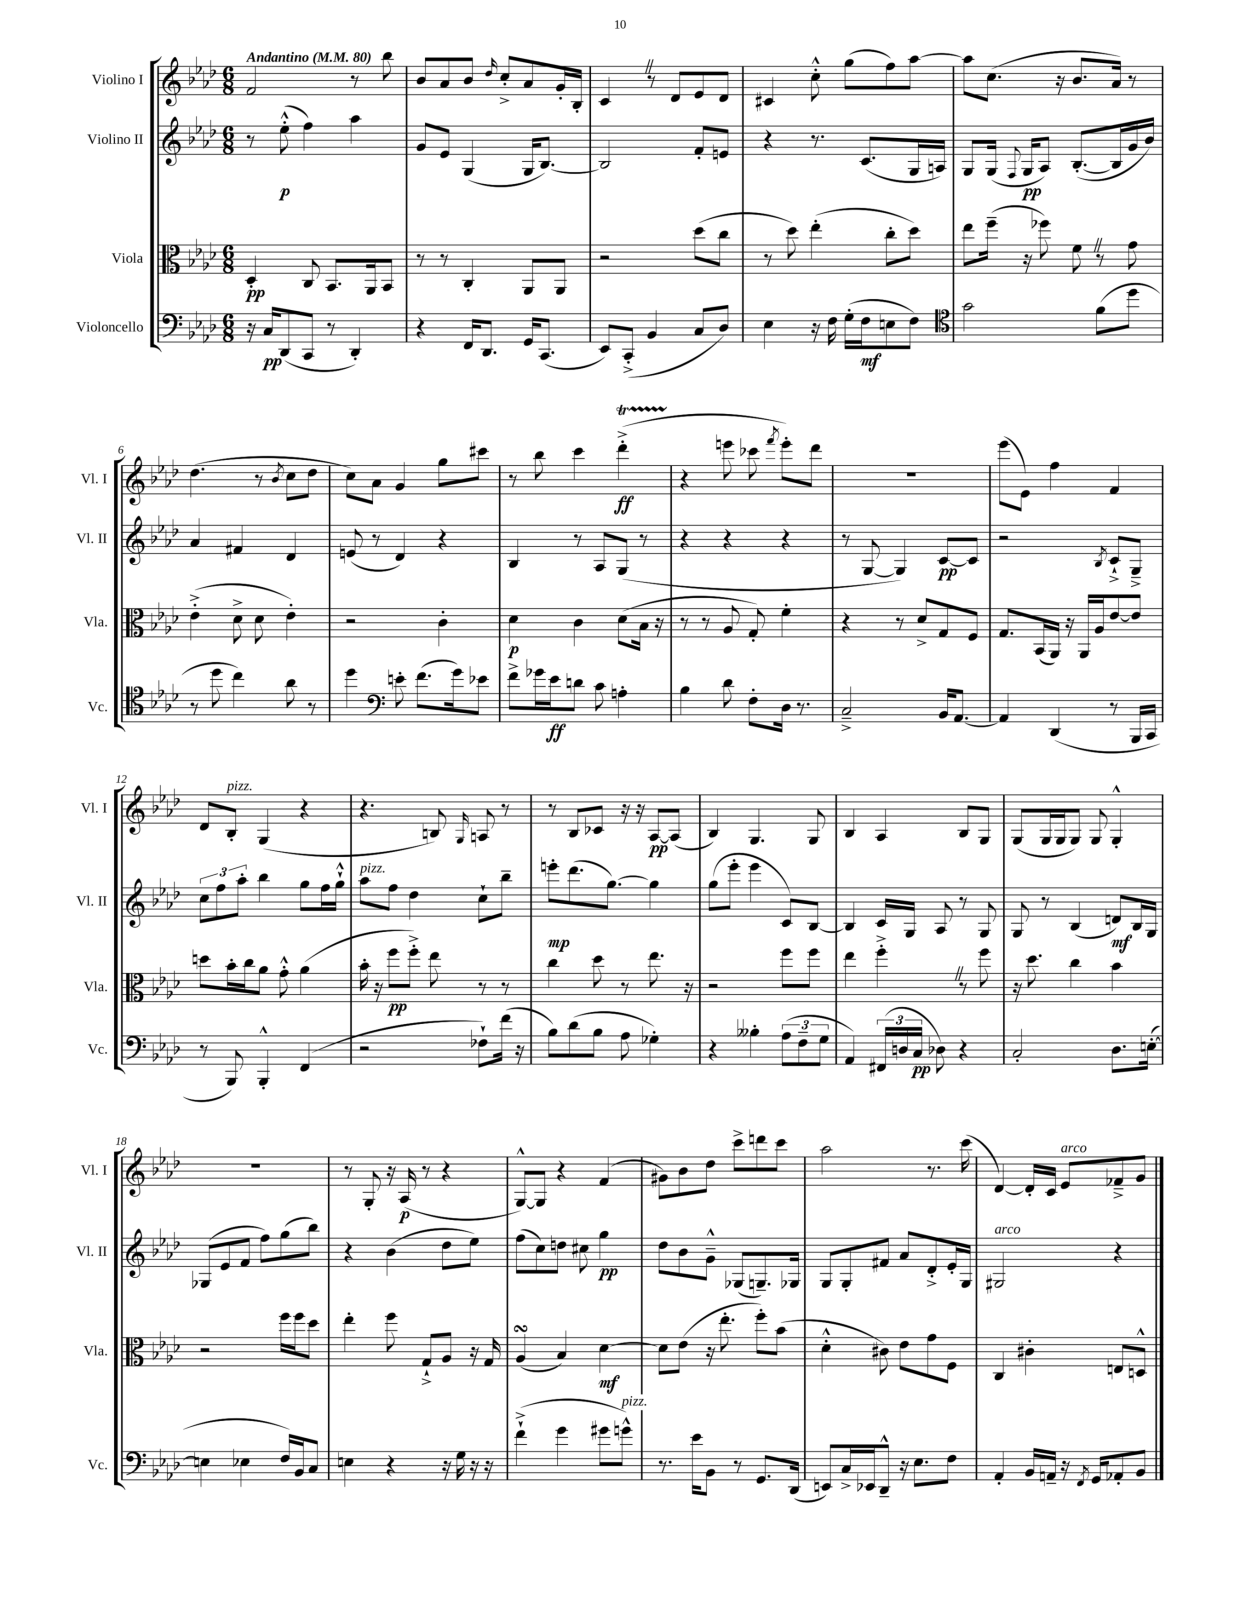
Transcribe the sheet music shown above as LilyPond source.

<<
\new StaffGroup <<
\new Staff = "s0" \with { instrumentName = "Violino I" shortInstrumentName = "Vl. I" } {
    \clef treble \key aes \major \numericTimeSignature \time 6/8 \tempo "Andantino" 4 = 80
    \autoBeamOff f'2 r8 bes''8 |
    bes'8[ aes'8 bes'8] \grace { des''16 } c''8[-.-> aes'8 g'16-. bes16]-. |
    c'4 \once \override BreathingSign.text = \markup { \musicglyph "scripts.caesura.straight" } \breathe r8 des'8[ ees'8 des'8] |
    cis'4 c''8-.-^ g''8[( f''8) aes''8]~ |
    aes''8[ c''8.]( r16 bes'8.[ aes'16]) r8 |
    des''4.( r8 \acciaccatura { bes'8 } c''8[ des''8] |
    c''8[) aes'8] g'4 g''8[ cis'''8] |
    r8 bes''8 c'''4 des'''4-.->\startTrillSpan\ff( |
    r4\stopTrillSpan e'''8 ces'''8 \acciaccatura { f'''8 } e'''8[-.) des'''8] |
    R2. |
    ees'''8[( ees'8]) f''4 f'4 |
    des'8[ bes8]-.^\markup { \italic "pizz." } g4( r4 |
    r4. b8) \grace { g16 } a8 r8 |
    r8 bes8[ ces'8] r16 r16 aes8[~\pp aes8]( |
    bes4) g4. g8 |
    bes4 aes4 bes8[ g8] |
    g8[( g16 g16 g8]) g8 g4-.-^ |
    R2. |
    r8 g8-. r16 aes16\p( r8 r4 |
    g8[~-^) g8] r4 f'4( |
    gis'8[) bes'8 des''8] c'''8[-> d'''8 c'''8] |
    aes''2 r8. c'''16( |
    des'4~) des'16[-. c'16] ees'8[^\markup { \italic "arco" } fes'8---> g'8] \bar "|." |
}
\new Staff = "s1" \with { instrumentName = "Violino II" shortInstrumentName = "Vl. II" } {
    \clef treble \key aes \major \numericTimeSignature \time 6/8
    \autoBeamOff r8 ees''8-.-^\p( f''4) aes''4 |
    g'8[ ees'8] g4( g16[ bes8.]~) |
    bes2 f'8[-. e'8] |
    r4 r8. c'8.[( g16 a16]) |
    g8[ g16]( \appoggiatura { f8 } g16[\pp aes8]) bes8.[~-.( bes16 g'16 bes'16]) |
    aes'4 fis'4 des'4 |
    e'8( r8 des'4) r4 |
    bes4 r8 aes8[ g8]( r8 |
    r4 r4 r4 |
    r8 g8~ g4) c'8[~\pp c'8] |
    r2 \acciaccatura { bes8 } c'8[-!-> g8]---> |
    \tuplet 3/2 { c''8[ f''8 aes''8]-. } bes''4 g''8[ f''16 g''16]-!-^ |
    aes''8[^\markup { \italic "pizz." } f''8] des''4 c''8[-! bes''8]-- |
    e'''8[-.\mp des'''8.( g''8.]~) g''4 |
    g''8[( ees'''8]-. ees'''4 c'8[) bes8]~ |
    bes4 c'16[ g16] aes8 r8 g8 |
    g8 r8 bes4( d'8[\mf) bes16 g16] |
    ges8[( ees'8 f'8] f''8[) g''8( bes''8]) |
    r4 bes'4( des''8[ ees''8]) |
    f''8[( c''8) d''8] cis''8 g''4\pp |
    des''8[ bes'8 g'8]---^ ges8[( g8.--) ges16] |
    g8[ g8-. fis'8] aes'8[ des'8-.-> ees'16-. g16] |
    gis2^\markup { \italic "arco" } r4 \bar "|." |
}
\new Staff = "s2" \with { instrumentName = "Viola" shortInstrumentName = "Vla." } {
    \clef alto \key aes \major \numericTimeSignature \time 6/8
    \autoBeamOff des4-.\pp c8 bes,8.[ aes,16 bes,8] |
    r8 r8 c4-. aes,8[ aes,8] |
    r2 des''8[( c''8] |
    r8 des''8) ees''4-.( c''8[-. des''8]) |
    ees''8[ f''16]--( r16 fes''8) f'8 \once \override BreathingSign.text = \markup { \musicglyph "scripts.caesura.straight" } \breathe r8 g'8 |
    ees'4-.->( des'8-> des'8 ees'4-.) |
    r2 c'4-. |
    des'4\p c'4 des'8[( bes16] r16 |
    r8 r8 aes8 g8-.) f'4-. |
    r4 r8 des'8[-> g8 f8] |
    g8.[ bes,16( aes,16]) r16 aes,16[ aes16 ees'8~ ees'8] |
    d''8[ bes'16-. c''16 aes'8] g'8-.-^ aes'4( |
    bes'16-. r16 f''8[\pp f''8]-.->) ees''8 r8 r8 |
    c''4 des''8 r8 ees''8. r16 |
    r2 f''8[ f''8] |
    ees''4 f''4-.-> \once \override BreathingSign.text = \markup { \musicglyph "scripts.caesura.straight" } \breathe r8 f''8 |
    r16 des''8. c''4 bes'4 |
    r2 f''16[ f''16 des''8] |
    ees''4-. f''8 g8[-!-> aes8] r16 g16 |
    aes4\turn( bes4) des'4~\mf |
    des'8[ ees'8]( r16 ees''8.-. f''8[-.) bes'8]( |
    des'4-.-^ cis'8) ees'8[ g'8 f8] |
    c4 cis'4-. e8[ d8]-^ \bar "|." |
}
\new Staff = "s3" \with { instrumentName = "Violoncello" shortInstrumentName = "Vc." } {
    \clef bass \key aes \major \numericTimeSignature \time 6/8
    \autoBeamOff r16 c16[\pp des,8( c,8] r8 des,4-.) |
    r4 f,16[ des,8.] g,16[ c,8.]( |
    ees,8[) c,8]-.->( bes,4 c8[ des8]) |
    ees4 r16 f16 g16[-.( f16\mf e8 f8]) |
    \clef tenor g'2 f'8[( des''8] |
    r8 des''8 c''4) aes'8 r8 |
    des''4 \clef bass e'8-. f'8.[( g'16) ees'8] |
    f'8[-> ges'16 ees'16\ff d'8] c'8 a4-. |
    bes4 des'8 f8[-. des16] r8. |
    c2---> bes,16[ aes,8.]~ |
    aes,4 des,4( r8 bes,,16[ c,16] |
    r8 bes,,8) bes,,4-.-^ f,4( |
    r2 fes8[-!) f'16]( r16 |
    bes8[) des'8( bes8] aes8 ges4-.) |
    r4 beses4-. \tuplet 3/2 { aes8[( f8-- g8] } |
    aes,4) \tuplet 3/2 { fis,16[( d16 c16]\pp } des8) r4 |
    c2-. des8.[ e16]~-.( |
    e4 ees4 f16[) bes,16 c8] |
    e4 r4 r16 g16 r16 r16 |
    f'4-!->( g'4 gis'8[ g'8]-^^\markup { \italic "pizz." }) |
    r8. ees'16[ bes,8] r8 g,8.[ des,16]( |
    e,8[) c16-> ees,16 des,8]---^ r16 ees8.[ f8] |
    aes,4-. bes,16[ a,16]-- r16 \acciaccatura { f,8 } g,16[ aes,8-. bes,8] \bar "|." |
}
>>
>>
